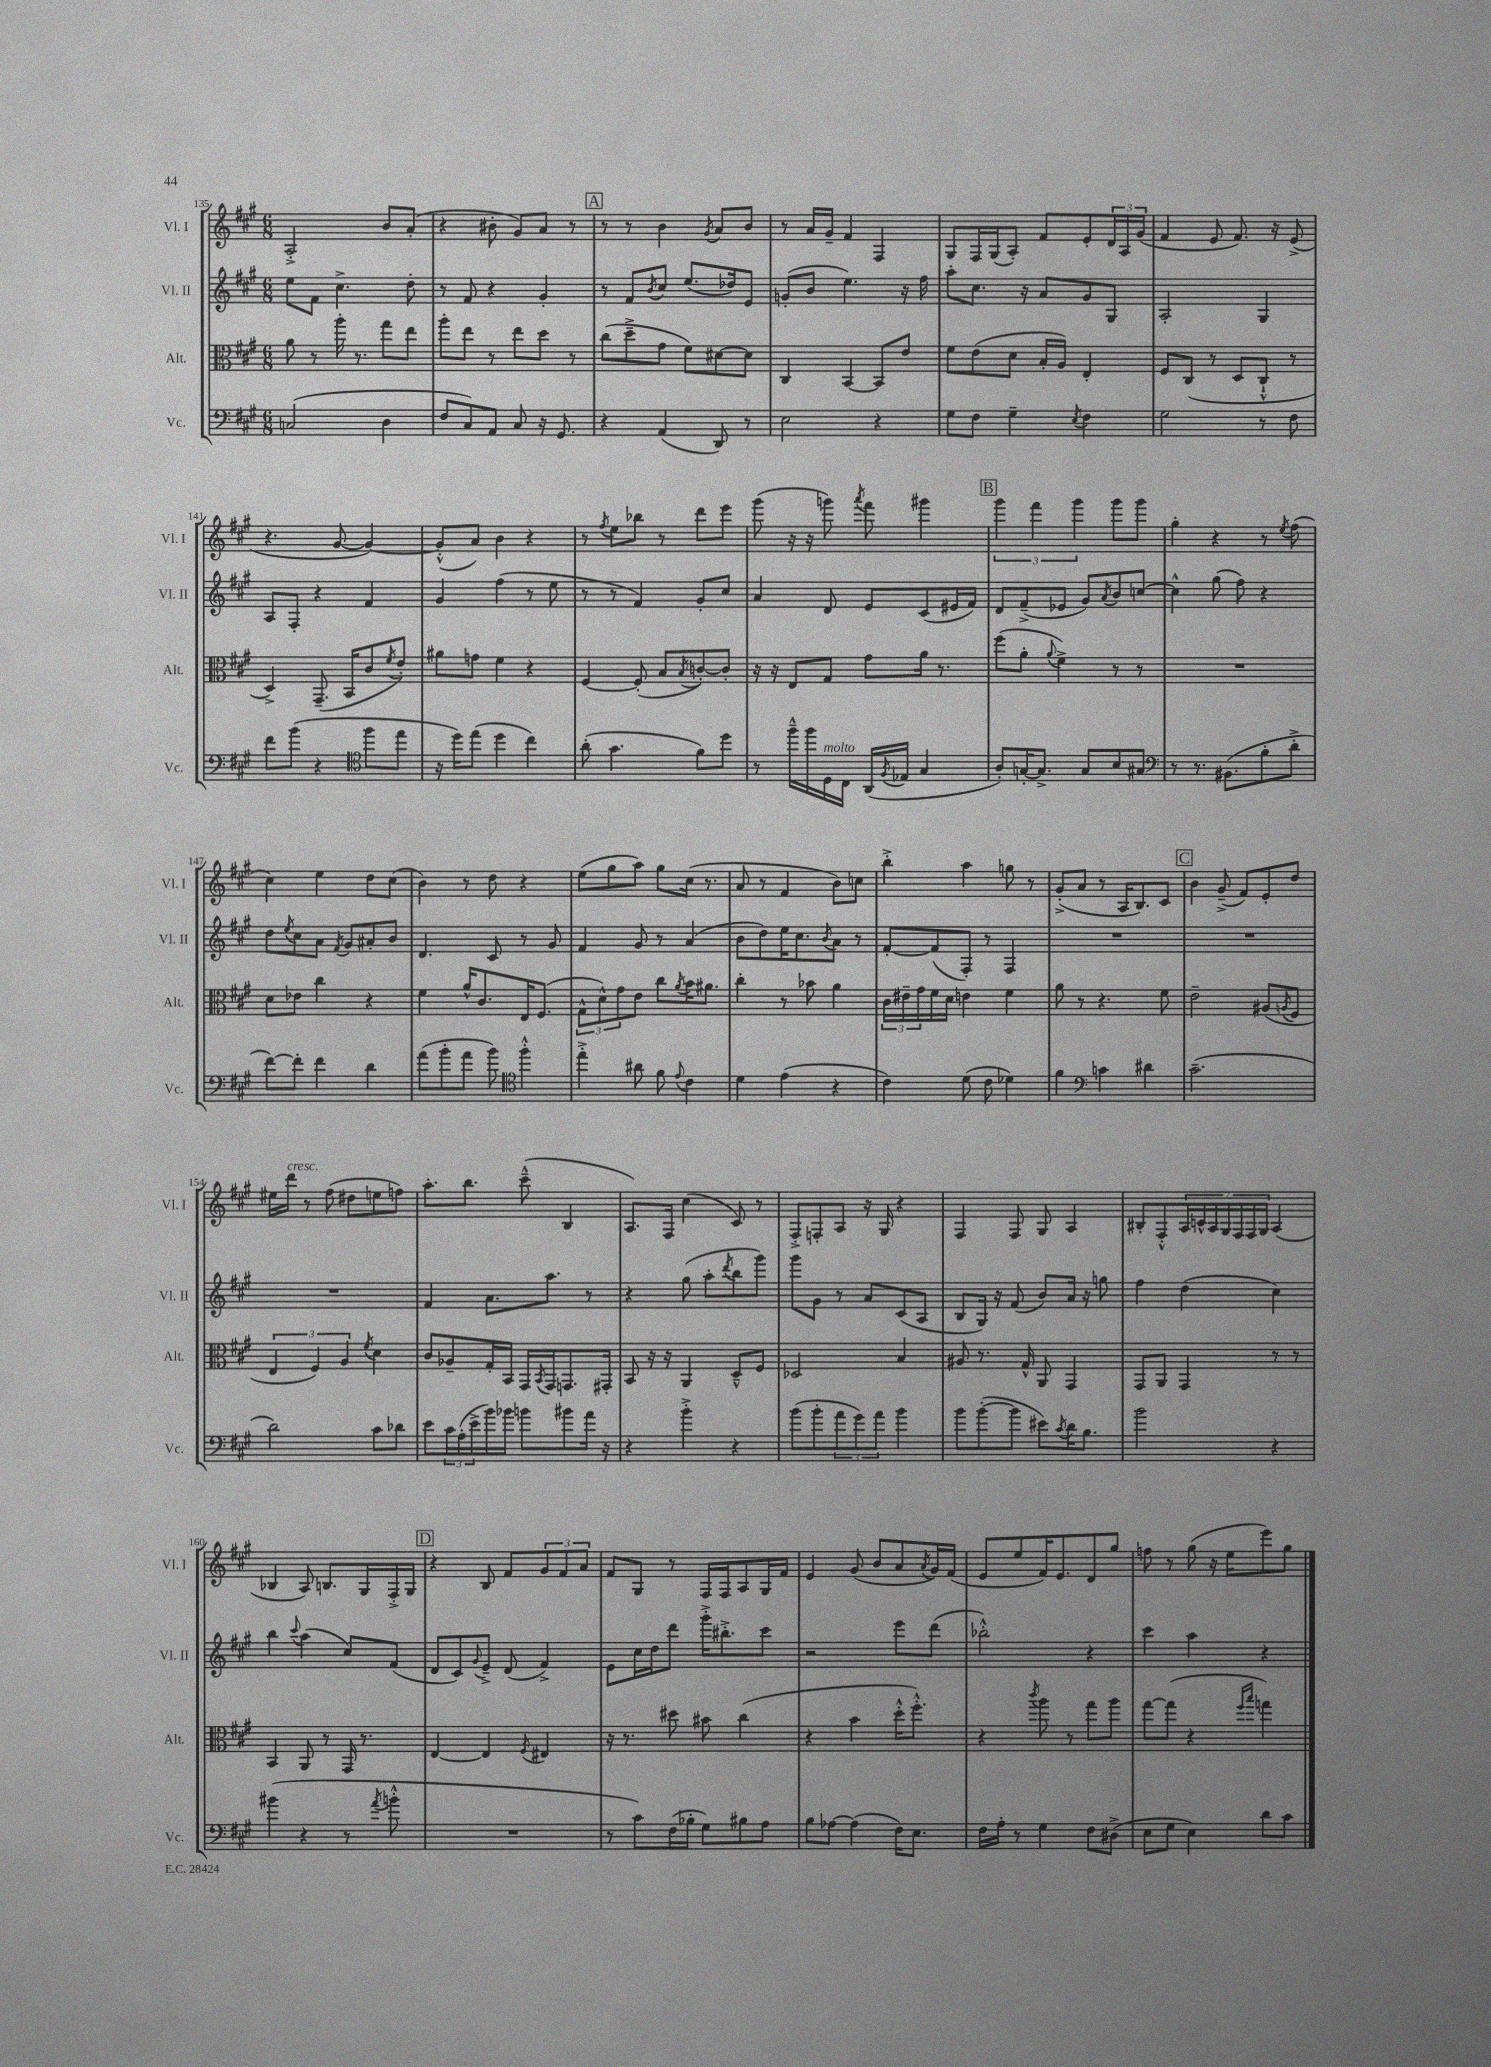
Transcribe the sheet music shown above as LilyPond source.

<<
\new StaffGroup <<
\new Staff = "s0" \with { instrumentName = "Vl. I" shortInstrumentName = "Vl. I" } {
    \clef treble \key a \major \numericTimeSignature \time 6/8
    a2-.-> b'8 a'8-.( |
    r4 bis'8-. gis'8) a'8 r8 |
    \mark \markup { \box "A" } r8 r8 b'4 \acciaccatura { gis'8 } a'8 b'8 |
    r8 a'16 gis'16-- fis'4 fis4 |
    gis8 fis16 gis16( a8-.) fis'8 e'8-. \tuplet 3/2 { d'16 a16 gis'16( } |
    fis'4 e'8 fis'8.) r16 e'8->( |
    r4. gis'8~ gis'4~) |
    gis'8-.-^( a'8) b'4 r4 |
    r8 \acciaccatura { fis''8 } e''8 bes''8 r8 d'''8 e'''8 |
    gis'''8( r16 r16 g'''8) \acciaccatura { a'''8 } fis'''8 gis'''4 |
    \mark \markup { \box "B" } \tuplet 3/2 { gis'''4 fis'''4 gis'''4 } gis'''8 gis'''8 |
    gis''4-. r4 r8 \acciaccatura { e''8 } fis''8( |
    cis''4) e''4 d''8 cis''8( |
    b'4) r8 d''8 r4 |
    e''8( gis''8 a''8) gis''8 cis''16( r8. |
    a'8 r8 fis'4 b'8) c''8 |
    b''4-.-> a''4 g''8 r8 |
    gis'8-.->( a'8 r8 a16 b8.) cis'8 |
    \mark \markup { \box "C" } b'4 gis'8--->( fis'8) e'8-. d''8 |
    eis''16 d'''16^\markup { \italic "cresc." } r8 fis''8( dis''8 e''8 f''8) |
    a''8.-. b''8. cis'''8---^( b4 |
    a8.) fis16 cis''4( cis'8) r8 |
    fis8-.-> f8-. a8 r16 gis16 r4 |
    fis4 fis8 gis8 a4 |
    bis8-. fis8-.-^ \tuplet 7/4 { a16 c'16-^ a16 gis16 fis16 fis16 gis16 } a4( |
    bes4 a8) b8. gis16 fis16-.-> gis16 |
    \mark \markup { \box "D" } r4 b8 fis'8 \tuplet 3/2 { gis'8 fis'8 a'8 } |
    fis'8 gis8 r8 fis16 fis16 a8 gis16 fis'16 |
    e'4 gis'8( b'8 a'8 \acciaccatura { a'8 } gis'16) fis'16( |
    e'8 e''8 fis'16) e'8. d'8 gis''8 |
    f''8 r8 gis''8( r16 e''16 e'''8) gis''8 \bar "|." |
}
\new Staff = "s1" \with { instrumentName = "Vl. II" shortInstrumentName = "Vl. II" } {
    \clef treble \key a \major \numericTimeSignature \time 6/8
    e''8 fis'8 cis''4.-> d''8-. |
    r8 fis'8 r4 gis'4-. |
    \mark \markup { \box "A" } r8 fis'8 \acciaccatura { b'8 } cis''8 e''8.( des''16) e'8 |
    g'8-.( b'8 e''4.) r16 fis''16 |
    a''8-. cis''8. r16 a'8 gis'8 gis8 |
    a2-. gis4 |
    a8 fis8-. r4 fis'4 |
    gis'4 fis''4( r8 e''8 |
    r8 r8 fis'4) gis'8-. cis''8 |
    a'4 d'8 e'8 cis'8( eis'16 fis'16) |
    \mark \markup { \box "B" } d'8 fis'8--->( ees'8 gis'8) \acciaccatura { a'8 } b'8 c''8~ |
    c''4-^ gis''8( fis''8) r4 |
    d''8 \acciaccatura { e''8 } cis''8 a'8 \acciaccatura { fis'8 } gis'8 ais'8-. b'8 |
    d'4. cis'8 r8 gis'8 |
    fis'4 gis'8 r8 a'4( |
    b'8 d''8) e''16 cis''8. \acciaccatura { b'8 } a'8 r8 |
    fis'8~-. fis'8( fis8-.) r8 fis4 |
    R2. |
    \mark \markup { \box "C" } R2. |
    R2. |
    fis'4 a'8. a''8. r8 |
    r4 gis''8( a''8-. \acciaccatura { d'''8 } b''8 gis'''8) |
    gis'''8 gis'8 r8 a'8 cis'8( a8 |
    b8 gis16) r16 fis'8( b'8) a'16 r16 g''8 |
    fis''4 d''4( cis''4) |
    b''4 \appoggiatura { cis'''8 } a''4( cis''8) fis'8( |
    \mark \markup { \box "D" } d'8 cis'8) \appoggiatura { gis'8 } e'8---> d'8( fis'4->) |
    e'8 cis''16 d''16 d'''8 gis'''16-.-> bis''8.-.-> cis'''8 |
    r2 e'''8 d'''8( |
    bes''2-.-^) r4 |
    cis'''4 a''4 r4 \bar "|." |
}
\new Staff = "s2" \with { instrumentName = "Alt." shortInstrumentName = "Alt." } {
    \clef alto \key a \major \numericTimeSignature \time 6/8
    a'8 r8 a''16-. r8. gis''8 e''8 |
    a''8-. e''8 r8 e''8 d''8 r8 |
    \mark \markup { \box "A" } cis''8( d''8---> gis'8 fis'8) dis'8~ dis'8 |
    cis4 b,4~ b,8 e'8 |
    fis'8 e'8( d'8 b16-. a16) e4-. |
    fis8 cis8( r8 d8 cis8-!-^ r8 |
    d4->) gis,8.--( b,16 cis'8 \acciaccatura { fis'8 } e'8-.) |
    ais'8 g'8 fis'4 r4 |
    fis4~ fis8-.( b8 \acciaccatura { b8 } c'8~-.) c'8-. |
    r16 r16 e8 gis8 gis'8 a'16 r8. |
    \mark \markup { \box "B" } fis''8( a'8-. \appoggiatura { a'8 } fis'4->) r8 r8 |
    R2. |
    d'8 ees'8 cis''4 r4 |
    fis'4 a'16-^ cis'8. e16 fis8.( |
    \tuplet 3/2 { gis8-^ d'8-^) gis'8 } e'8 cis''8 \acciaccatura { a'8 } b'16 ais'8. |
    cis''4-. r8 bes'8 a'4 |
    \tuplet 3/2 { cis'16 eis'16-- gis'16 } fis'16 d'16 e'4 fis'4 |
    a'8 r8 r4. fis'8 |
    \mark \markup { \box "C" } e'2-- ais8( \acciaccatura { a8 } fis8 |
    \tuplet 3/2 { e4 fis4) a4 } \acciaccatura { fis'8 } d'4 |
    cis'8 aes8-- gis16-. b,16 gis,16 \acciaccatura { b,8 } gis,16 g,8. gis,16-. |
    b,8 r16 r16 a,4 d8---^ fis8 |
    des2 b4 |
    ais8 r8. gis16-^ a,8 gis,4 |
    gis,8 a,8 gis,4 r8 r8 |
    b,4 a,8 r8 gis,16 r8. |
    \mark \markup { \box "D" } e4~ e4 \acciaccatura { fis8 } eis4 |
    r16 r8. dis''8 bis'8 cis''4( |
    r4 b'4 d''16-.-^ fis''8.-.-^) |
    r4 \acciaccatura { cis'''8 } a''8 r8 gis''8 a''8 |
    gis''8~ gis''8( r4 \grace { fis''16 b''16 } g''4) \bar "|." |
}
\new Staff = "s3" \with { instrumentName = "Vc." shortInstrumentName = "Vc." } {
    \clef bass \key a \major \numericTimeSignature \time 6/8
    c2( d4 |
    fis8 cis8) a,8 cis8 r16 gis,8. |
    \mark \markup { \box "A" } r4 a,4( d,8) r8 |
    e2 r4 |
    gis8 fis8 gis4-- \acciaccatura { e8 } fis4 |
    gis2 r8 fis8 |
    fis'8 b'8( r4 \clef tenor fis''8 e''8 |
    r16 d''16) e''8( d''4 cis''4) |
    a'8-.( gis'4. fis'8) d''8 |
    r8 fis''16---^ fis''16 d16^\markup { \italic "molto" } cis16 a,16( \acciaccatura { fis8 } ees16 gis4 |
    \mark \markup { \box "B" } a8-.) g16~-. g8.-> g8 b8 gis8 |
    \clef bass r8 r8. bis,8.( b8-. d'8-.-> |
    fis'8~) fis'8-. fis'4 d'4 |
    a'8( b'8-. a'8 b'8) \clef tenor fis''4-.-^ |
    e''4-.-> ais'8 fis'8 \appoggiatura { e'8 } cis'4 |
    d'4 e'4( r4 |
    cis'4) d'8( cis'8 des'4) |
    fis'4 \clef bass c'4 dis'4 |
    \mark \markup { \box "C" } cis'2.--( |
    d'2) cis'8 des'8 |
    e'8 \tuplet 3/2 { cis'16 a16-.( e'16-> } b'16) bes'16 b'8 bis'8 a'16 r16 |
    r4 b'4-.-> r4 |
    b'8( b'8-. \tuplet 3/2 { a'8 gis'8) a'8 } b'4 |
    b'8 b'8~-.( b'8 eis'8) \acciaccatura { cis'8 } d'16 b8. |
    b'2 r4 |
    bis'4( r4 r8 \acciaccatura { a'8 } b'8-.-^ |
    \mark \markup { \box "D" } R2. |
    r8 cis'8) fis16( bes16-. gis8) bis8 a8 |
    b8 aes8~ aes4( fis16) e8. |
    fis16 a16-. r8 gis4 fis8 dis8->( |
    e8 gis8 e4) d'8 cis'8 \bar "|." |
}
>>
>>
\layout { \context { \Score currentBarNumber = #135 } }
